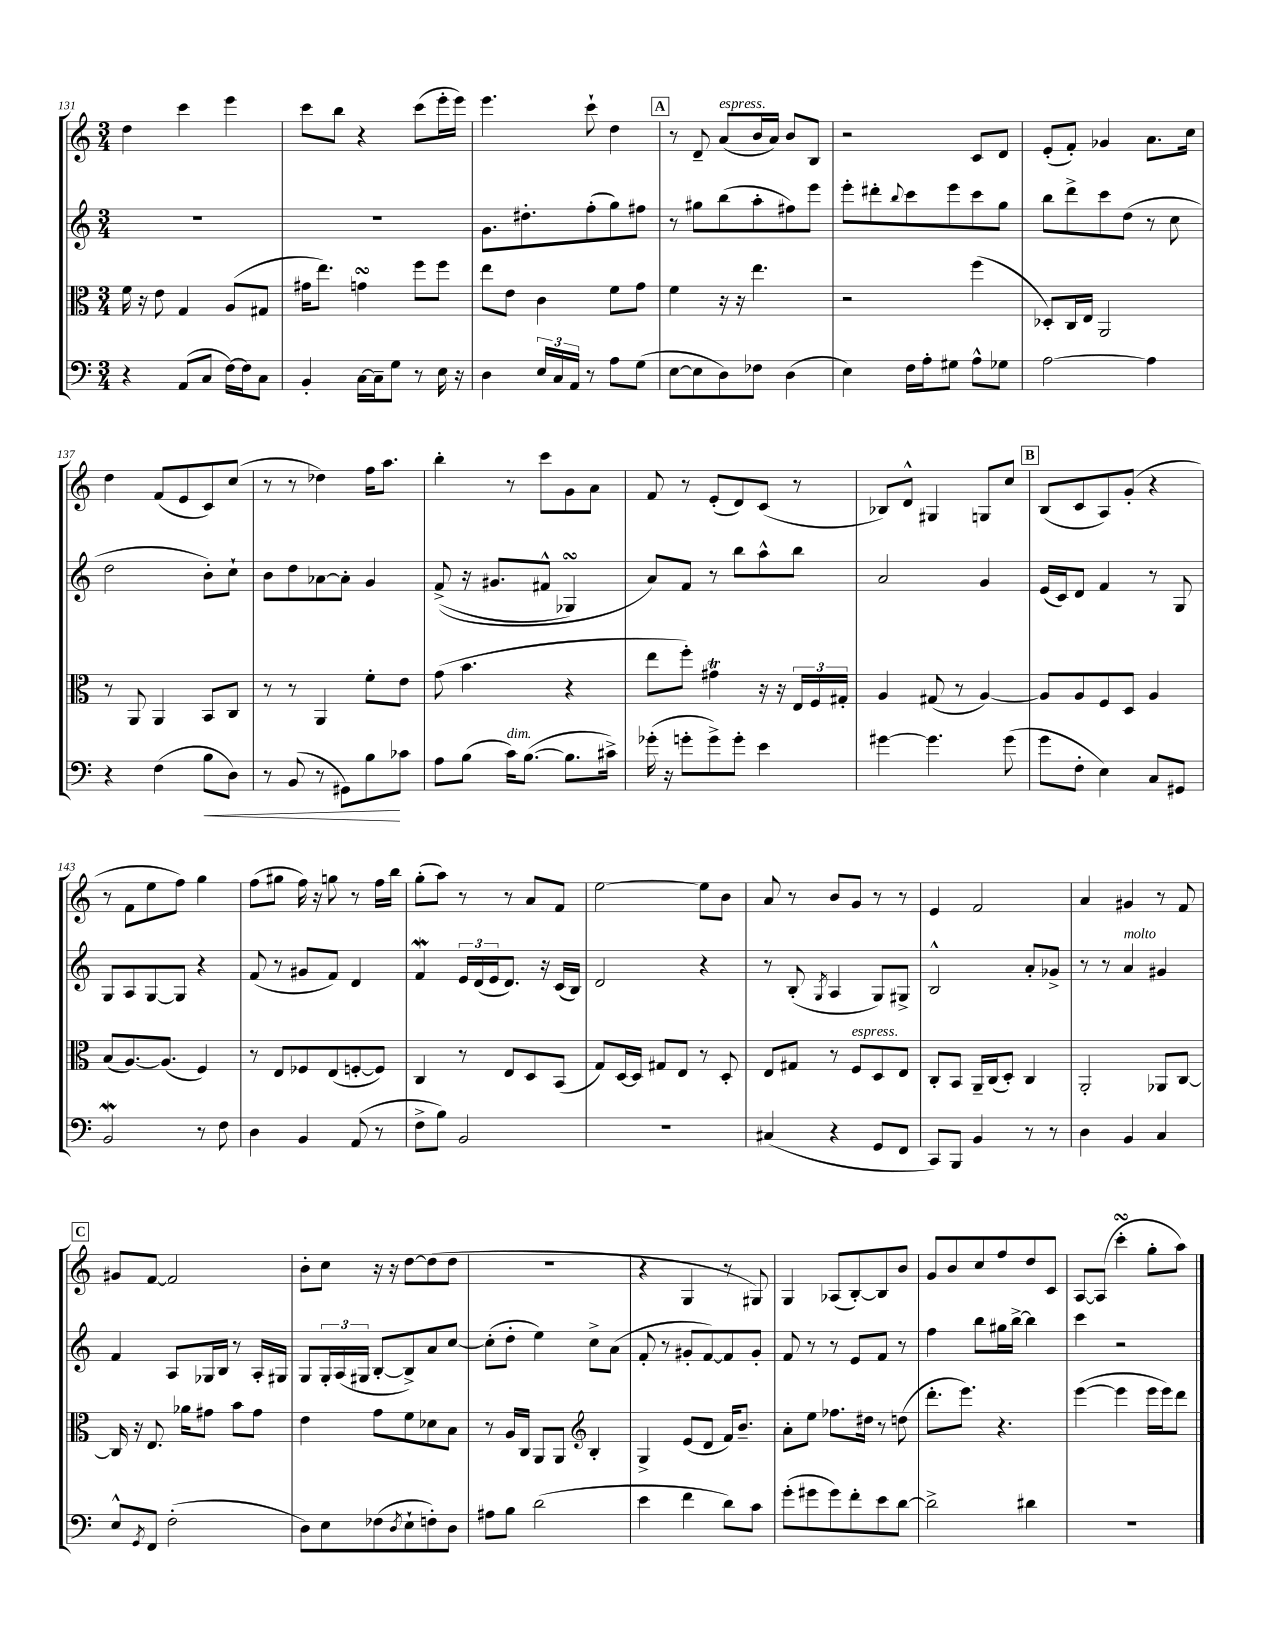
<<
\new StaffGroup <<
\new Staff = "s0" {
    \clef treble \key c \major \numericTimeSignature \time 3/4
    d''4 c'''4 e'''4 |
    c'''8 b''8 r4 c'''8( e'''16-. e'''16) |
    e'''4. c'''8-! d''4 |
    \mark \markup { \box "A" } r8 d'8-- a'8^\markup { \italic "espress." }( b'16 a'16) b'8 b8 |
    r2 c'8 d'8 |
    e'8-.( f'8-.) ges'4 a'8. c''16 |
    d''4 f'8( e'8 c'8) c''8( |
    r8 r8 des''4) f''16 a''8. |
    b''4-. r8 c'''8 g'8 a'8 |
    f'8 r8 e'8-.( d'8) c'8( r8 |
    bes8) d'8-^ gis4 g8 c''8 |
    \mark \markup { \box "B" } b8( c'8 a8) g'8-.( r4 |
    r8 f'8 e''8 f''8) g''4 |
    f''8( gis''8 f''16) r16 g''8 r8 f''16 b''16 |
    g''8-.( a''8) r8 r8 a'8 f'8 |
    e''2~ e''8 b'8 |
    a'8 r8 b'8 g'8 r8 r8 |
    e'4 f'2 |
    a'4 gis'4 r8 f'8 |
    \mark \markup { \box "C" } gis'8 f'8~ f'2 |
    b'8-. c''8 r16 r16 d''8~ d''8( d''8 |
    R2. |
    r4 g4 r8 gis8) |
    g4 aes8( b8~-.) b8 b'8 |
    g'8 b'8 c''8 f''8 d''8 c'8 |
    a8~ a8( c'''4-.\turn g''8-. a''8) \bar "|." |
}
\new Staff = "s1" {
    \clef treble \key c \major \numericTimeSignature \time 3/4
    R2. |
    R2. |
    g'8. dis''8.-. f''8-.( g''8) fis''8 |
    \mark \markup { \box "A" } r8 gis''8 b''8( a''8-. fis''8) e'''8 |
    e'''8-. dis'''8-. \appoggiatura { b''8 } c'''8 e'''8 c'''8 g''8 |
    b''8 d'''8-> c'''8 d''8( r8 c''8 |
    d''2 b'8-.) c''8-! |
    b'8 d''8 aes'8~ aes'8-. g'4 |
    f'8->(\( r16 gis'8. fis'8-^ ges4\turn) |
    a'8\) f'8 r8 b''8 a''8-^ b''8 |
    a'2 g'4 |
    \mark \markup { \box "B" } e'16( c'16) d'8 f'4 r8 g8 |
    g8 a8 g8~ g8 r4 |
    f'8( r8 gis'8 f'8) d'4 |
    f'4\mordent \tuplet 3/2 { e'16 d'16( e'16 } d'8.) r16 c'16( b16) |
    d'2 r4 |
    r8 b8-.( \acciaccatura { g8 } a4 g8) gis8-> |
    b2-^ a'8-. ges'8-> |
    r8 r8 a'4^\markup { \italic "molto" } gis'4 |
    \mark \markup { \box "C" } f'4 a8 ges16 b16 r8 a16-. gis16 |
    g8 \tuplet 3/2 { g16-. a16( gis16 } b8~-. b8->) a'8 c''8~ |
    c''8-.( d''8-. e''4) c''8-> a'8( |
    f'8-. r8 gis'8-. f'8~) f'8 gis'8-. |
    f'8 r8 r8 e'8 f'8 r8 |
    f''4 b''8 gis''16 b''16~-> b''4 |
    c'''4 r2 \bar "|." |
}
\new Staff = "s2" {
    \clef alto \key c \major \numericTimeSignature \time 3/4
    f'16 r16 e'8 g4 a8( gis8 |
    gis'16 e''8.) g'4\turn f''8 f''8 |
    e''8 e'8 c'4 f'8 g'8 |
    \mark \markup { \box "A" } f'4 r16 r16 e''4. |
    r2 f''4( |
    des8-.) c16 e16 a,2 |
    r8 a,8 a,4 b,8 c8 |
    r8 r8 a,4 f'8-. e'8 |
    g'8( b'4. r4 |
    e''8 f''8-.) gis'4\trill r16 r16 \tuplet 3/2 { e16 f16 gis16-. } |
    a4 gis8( r8 a4~) |
    \mark \markup { \box "B" } a8 a8 f8 d8 a4 |
    b8( a8.~) a8.( f4) |
    r8 e8 fes8 e8( f8~-. f8) |
    c4 r8 e8 d8 b,8( |
    g8) d16~ d16 gis8 e8 r8 d8-. |
    e8 gis8 r8 f8^\markup { \italic "espress." } d8 e8 |
    c8-. b,8 a,16-- c16( d8-.) c4 |
    a,2-. aes,8 c8~ |
    \mark \markup { \box "C" } c16 r16 e8. aes'16 gis'8 b'8 gis'8 |
    e'4 g'8 f'8 des'8 b8 |
    r8 a16 c16 a,8 a,8 \clef treble b4-. |
    g4-> e'8( d'8 f'16) b'8.-- |
    a'8-. e''8 fes''8. dis''16 r8 d''8( |
    d'''8.-. e'''8.) r4. |
    e'''4~( e'''4 e'''16 e'''16) d'''8 \bar "|." |
}
\new Staff = "s3" {
    \clef bass \key c \major \numericTimeSignature \time 3/4
    r4 a,8( c8 f16~) f16 c8 |
    b,4-. c16~ c16-- g8 r8 e16 r16 |
    d4 \tuplet 3/2 { e16 c16 a,16 } r8 a8 g8( |
    \mark \markup { \box "A" } e8~ e8 d8) fes8 d4( |
    e4) f16 a16-. gis8 a8-^ ges8 |
    a2~ a4 |
    r4 f4( b8\< d8) |
    r8 b,8( r8 gis,8) b8\! ces'8 |
    a8 b8( c'16^\markup { \italic "dim." }) b8.~( b8. cis'16->) |
    ges'16-.( r16 g'8-. g'8->) g'8-. e'4 |
    gis'4~ gis'4. gis'8( |
    \mark \markup { \box "B" } g'8 f8-. e4) c8 gis,8 |
    b,2\mordent r8 f8 |
    d4 b,4 a,8( r8 |
    f8-> b8) b,2 |
    R2. |
    cis4( r4 g,8 f,8 |
    c,8) b,,8 b,4 r8 r8 |
    d4 b,4 c4 |
    \mark \markup { \box "C" } e8-^ \acciaccatura { g,8 } f,8 f2-.( |
    d8) e8 fes8( \acciaccatura { d8 } e8-! f8-.) d8 |
    ais8 b8 d'2( |
    e'4 f'4 d'8) c'8 |
    g'8-.( gis'8 gis'8) f'8-. e'8 d'8~ |
    d'2-> dis'4 |
    R2. \bar "|." |
}
>>
>>
\layout { \context { \Score currentBarNumber = #131 } }
